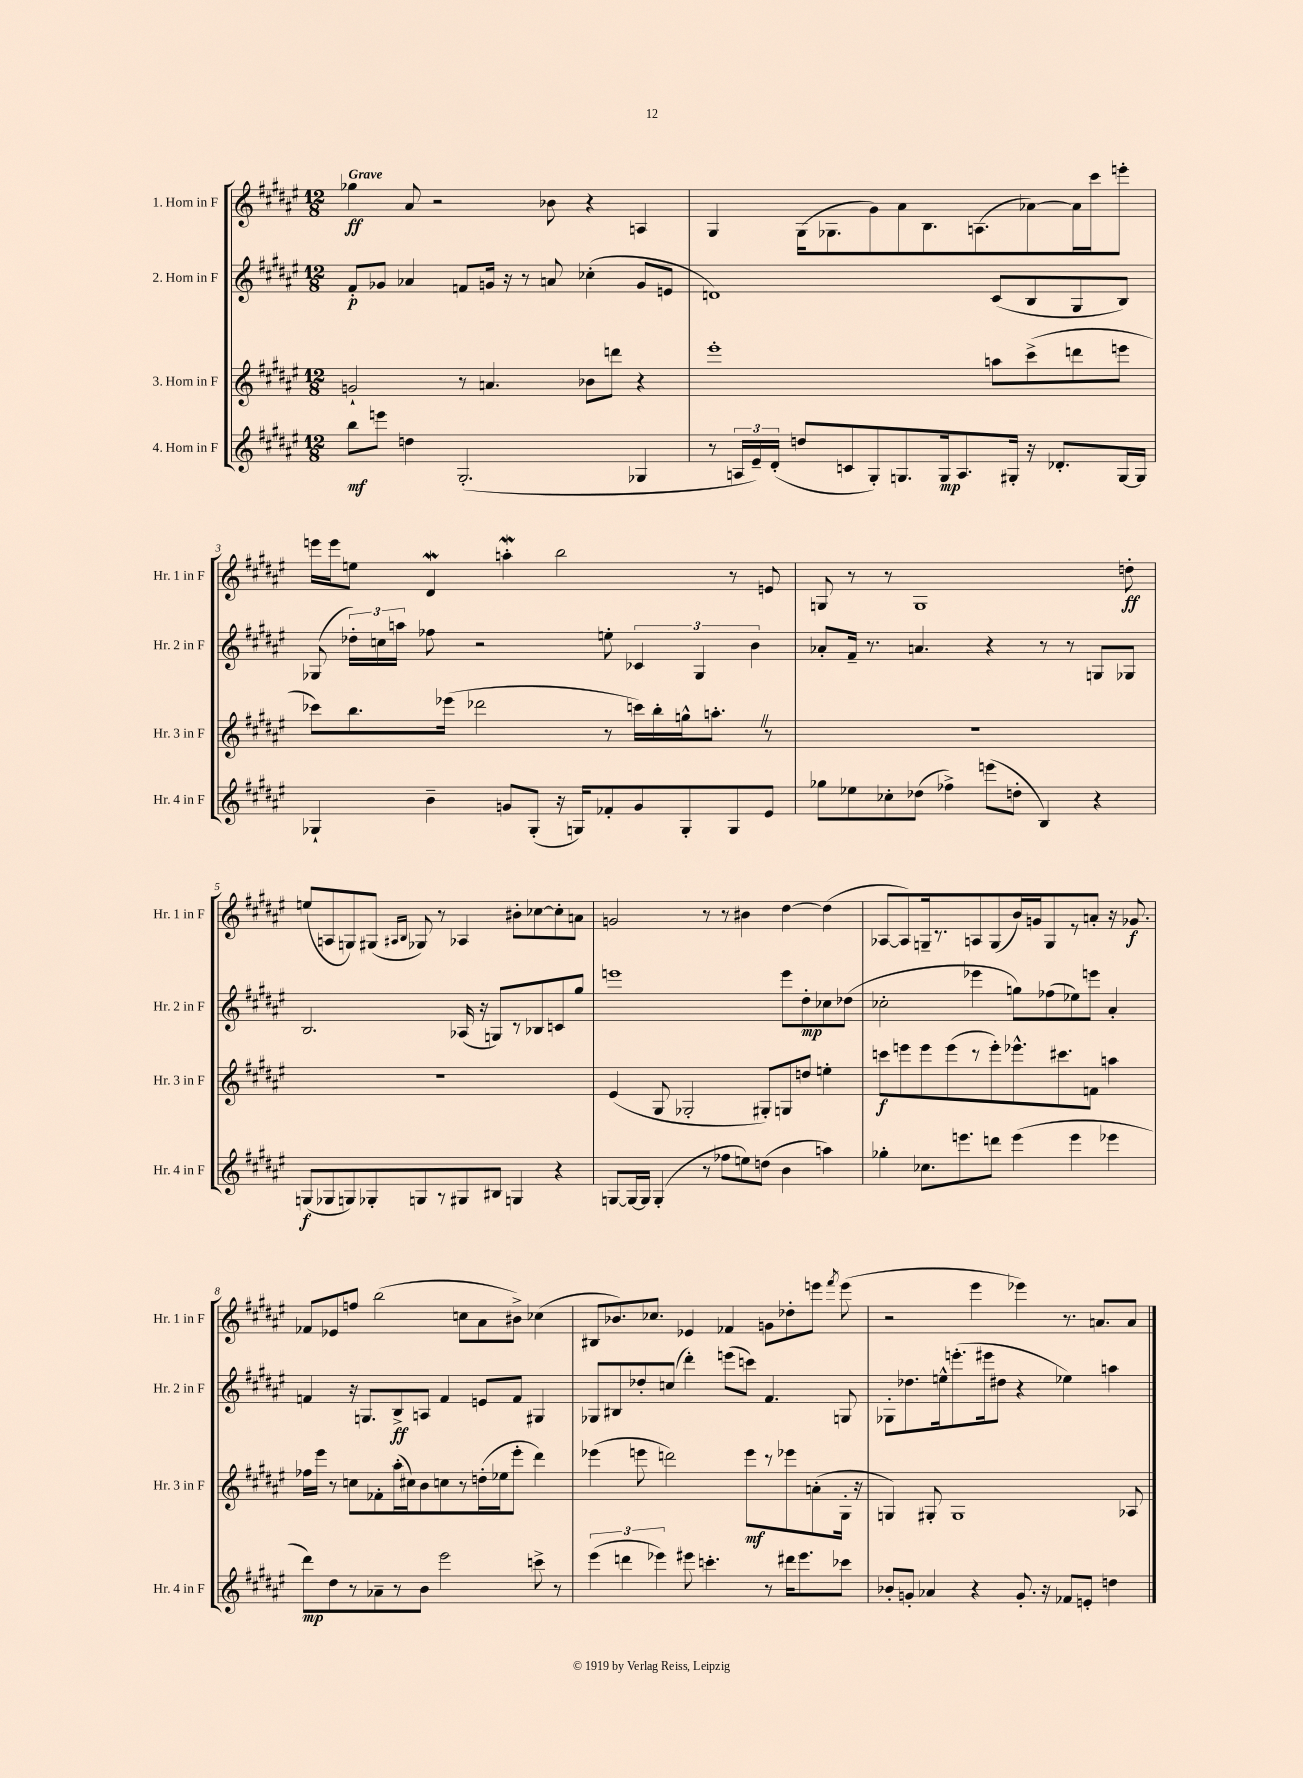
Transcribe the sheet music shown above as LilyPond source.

<<
\new StaffGroup <<
\new Staff = "s0" \with { instrumentName = "1. Horn in F" shortInstrumentName = "Hr. 1 in F" } {
    \clef treble \key fis \major \numericTimeSignature \time 12/8 \tempo "Grave"
    \autoBeamOff ges''4\ff ais'8 r2 bes'8 r4 a4 |
    gis4 gis16[( ges8. gis'8) ais'8 b8. a8.( aes'8~) aes'16 cis'''16 e'''8]-. |
    e'''16[ e'''16 e''8] dis'4\mordent a''4-.\mordent b''2 r8 e'8 |
    g8 r8 r8 g1 d''8-.\ff |
    e''8[( a8 g8) gis8]( \grace { ais16[ b16] } ges8) r8 aes4 bis'8[-. ces''8~ ces''8-. a'8] |
    g'2 r8 r8 bis'4 dis''4~ dis''4( |
    aes8[~ aes8) g16-- r8. a8 g8( b'16) g'16 g8 r8 a'8]-. r16 ges'8.\f |
    fes'8[ ees'8 f''8] b''2( c''8[ ais'8 bis'8]->) ces''4( |
    bis8[ bes'8.) ces''8.] ees'4 fes'4 g'8[ des''8-. e'''8] \acciaccatura { fis'''8 } e'''8( |
    r2 eis'''4 ees'''4) r8. a'8.[ a'8] \bar "|." |
}
\new Staff = "s1" \with { instrumentName = "2. Horn in F" shortInstrumentName = "Hr. 2 in F" } {
    \clef treble \key fis \major \numericTimeSignature \time 12/8
    \autoBeamOff fis'8[-.\p ges'8] aes'4 f'8[ g'16] r16 r8 a'8 ces''4-.( g'8[ e'8] |
    d'1) cis'8[( b8 gis8 b8]) |
    ges8( \tuplet 3/2 { des''16[-.) c''16 a''16] } fes''8 r2 e''8-. \tuplet 3/2 { ces'4 ges4 b'4 } |
    aes'8[-. fis'16]-- r8. a'4. r4 r8 r8 g8[ ges8] |
    b2. aes16( r16 g8[) r8 bes8 c'8 gis''8] |
    e'''1 e'''8[ dis''8-.\mp ces''8 des''8]( |
    ces''2-. ees'''4 g''8[) fes''8( ees''8) e'''8] ais'4-. |
    f'4 r16 g8.[ b8->\ff a8] f'4 e'8[ f'8] gis4 |
    ges8[ bis8 des''8-. c''8]( dis'''4-.) e'''8[( c'''8]) fis'4. g8 |
    ges8[-. des''8. e''16-^ e'''8.-.( eis'''16 dis''8] r4 ees''4) a''4 \bar "|." |
}
\new Staff = "s2" \with { instrumentName = "3. Horn in F" shortInstrumentName = "Hr. 3 in F" } {
    \clef treble \key fis \major \numericTimeSignature \time 12/8
    \autoBeamOff g'2-! r8 a'4. bes'8[ d'''8] r4 |
    eis'''1-. a''8[ cis'''8->( d'''8 e'''8] |
    ces'''8[) b''8. ees'''16]( des'''2 r8 c'''16[) b''16-. g''16-^ a''8.]-. \once \override BreathingSign.text = \markup { \musicglyph "scripts.caesura.straight" } \breathe r8 |
    R1. |
    R1. |
    eis'4( gis8 ges2-. gis8[-.) g8 d''8] e''4-. |
    c'''8[\f e'''8 e'''8 e'''8( r8 e'''8-.) ees'''8.-^ cis'''8. f'8] a''4 |
    fes''16[ eis'''16] r8 c''8[ fes'8-. ais''16-.( cis''16) b'8 c''8 r8 d''16-.( ees''16 eis'''8]-. dis'''4) |
    ees'''4( e'''8 d'''2) e'''8[\mf r8 ees'''8 a'8-.( gis16]-. r16 |
    g4) gis8-. gis1 aes8 \bar "|." |
}
\new Staff = "s3" \with { instrumentName = "4. Horn in F" shortInstrumentName = "Hr. 4 in F" } {
    \clef treble \key fis \major \numericTimeSignature \time 12/8
    \autoBeamOff b''8[\mf e'''8] d''4 gis2.-.( ges4 |
    r8 \tuplet 3/2 { a16[ eis'16--) dis'16]-.( } d''8[ c'8 gis8-.) g8. g16\mp a8. gis16]-. r16 des'8.[-. gis16~ gis16] |
    ges4-! b'4-- g'8[ ges8]-.( r16 g16[) fes'8-. g'8 g8-. g8 eis'8] |
    ges''8[ ees''8 ces''8-. des''8]( fes''4->) e'''8[( d''8]-. b4) r4 |
    g8[\f( ges8 g8) ges8-. g8 r8 gis8 bis8] g4 r4 |
    g8[~ g16~ g16] g4-.( r8 fes''8[ e''8) d''8]( b'4 a''4) |
    ges''4-. ces''8.[ e'''8. d'''8] e'''4( e'''4 ees'''4 |
    dis'''8[\mp) dis''8 r8 aes'8-- r8 b'8] eis'''2 c'''8-> r8 |
    \tuplet 3/2 { eis'''4( d'''4 ees'''4) } eis'''8 c'''4.-. r8 dis'''16[ eis'''8. ces'''8] |
    bes'8[-. g'8]-. aes'4 r4 g'8.-. r16 fes'8[ e'8]-. d''4 \bar "|." |
}
>>
>>
